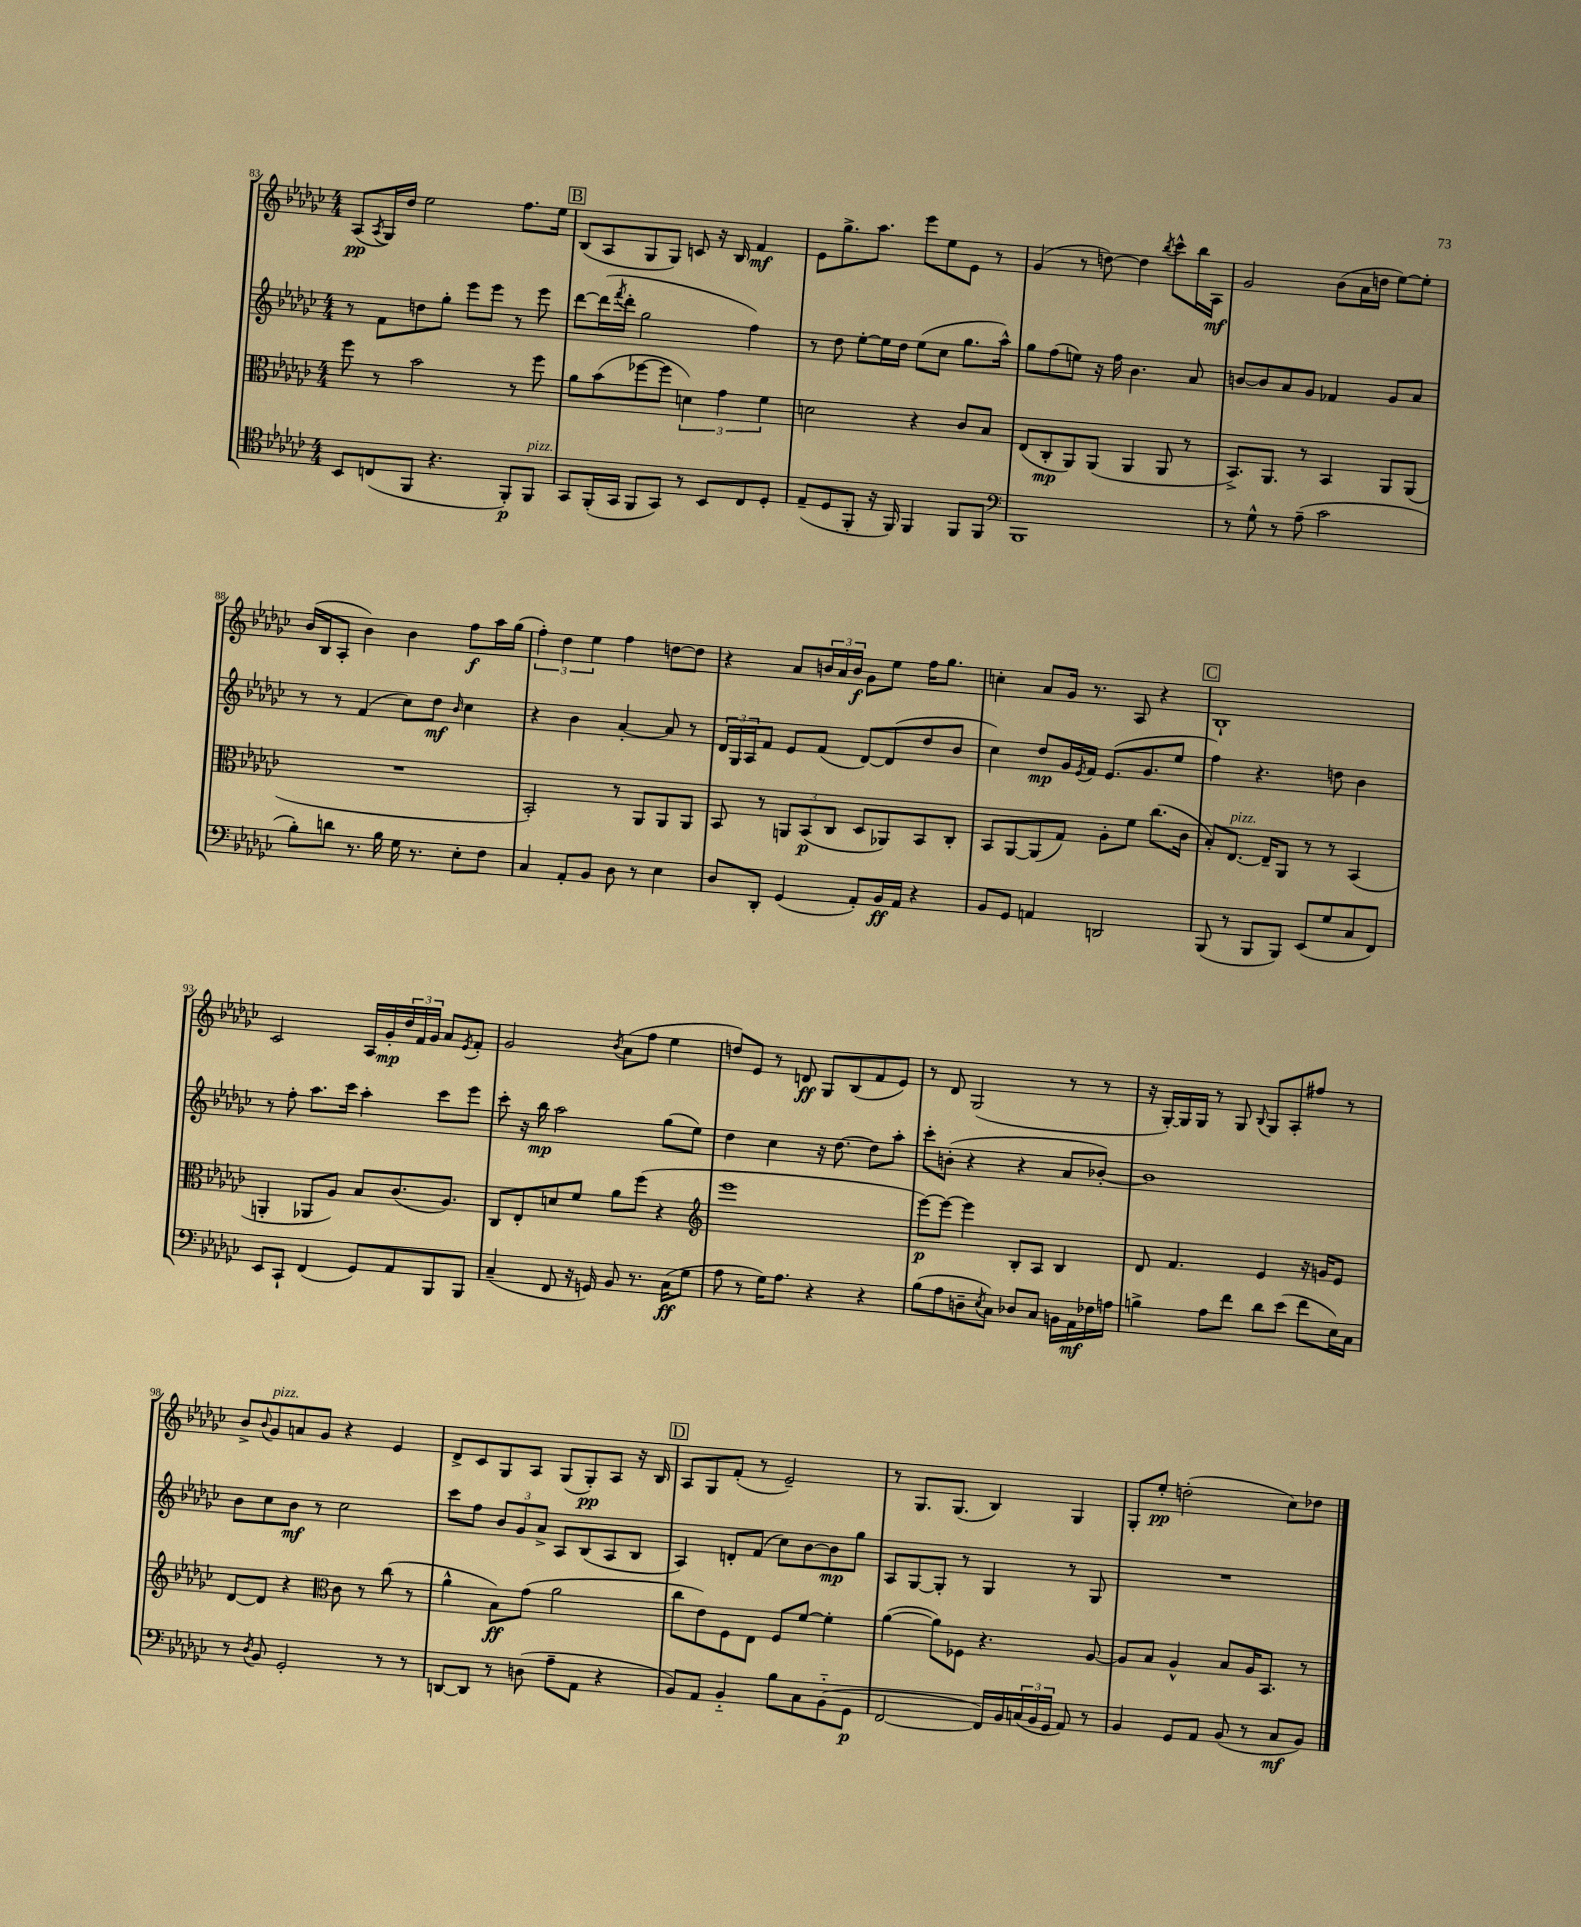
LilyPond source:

<<
\new StaffGroup <<
\new Staff = "s0" {
    \clef treble \key ges \major \numericTimeSignature \time 4/4
    aes8\pp( \acciaccatura { aes8 } ges16) des''16 ees''2 f''8. ees''16 |
    \mark \markup { \box "B" } bes8( aes8 ges8 ges8) c'8 r16 bes16 f'4\mf |
    ees'8 ges''8.-> aes''8. ees'''8 ees''8 ees'8 r8 |
    ges'4( r8 d''8~) d''4 \acciaccatura { bes''8 } ces'''8-^ bes''16 aes16\mf |
    ges'2 bes'8( aes'16 d''16 ees''8~) ees''8-. |
    bes'16( bes16 aes8-. bes'4) bes'4 f''8\f aes''16 ges''16( |
    \tuplet 3/2 { f''4-.) des''4 ees''4 } f''4 d''8~ d''8 |
    r4 aes'8 \tuplet 3/2 { b'16 aes'16 b'16\f } ges'8 ees''8 f''16 ges''8. |
    c''4-. aes'8 ges'16 r8. aes8 r4 |
    \mark \markup { \box "C" } bes1-! |
    ces'2 aes16 ges'16-.\mp \tuplet 3/2 { des''16 f'16 ges'16 } aes'8 \acciaccatura { ees'8 } f'8-. |
    ges'2 \acciaccatura { bes'8 } aes'8( f''8 ees''4 |
    d''8) ees'8 r8 d'8\ff ges8 bes8( f'8 ees'8) |
    r8 des'8 ges2( r8 r8 |
    r16 ges16~-.) ges16 ges16 r8 ges8 \appoggiatura { bes8 } ges8 aes8-. fis''8 r8 |
    bes'8-> \appoggiatura { bes'8 } ges'8^\markup { \italic "pizz." } a'8 ges'8 r4 ees'4 |
    des'8-> ces'8 ges8 aes8 ges8( ges8-.\pp) aes8 r16 bes16 |
    \mark \markup { \box "D" } aes8 ges8 f'8-.( r8 ees'2--) |
    r8 ges8. ges8.( bes4) ges4 |
    ges8-. ees''8-.\pp d''2-.( ces''8) des''8 \bar "|." |
}
\new Staff = "s1" {
    \clef treble \key ges \major \numericTimeSignature \time 4/4
    r8 f'8 d''8 ges''8-. ees'''8 ees'''8 r8 ees'''8 |
    \mark \markup { \box "B" } des'''8~ des'''16( \acciaccatura { f'''8 } des'''16-. ges''2 f''4) |
    r8 des''8 ees''8~-. ees''16 des''16 ees''8( ces''8 ges''8. aes''16-^) |
    ges''8 f''8( e''8) r16 f''16 bes'4. aes'8 |
    b'8~ b'8 aes'8 ges'8 fes'4 ges'8 aes'8 |
    r8 r8 f'4( ces''8) des''8\mf \grace { bes'16 } ces''4 |
    r4 bes'4 aes'4~-. aes'8 r8 |
    \tuplet 3/2 { des'16 ges16 aes16 } f'8 ees'8 f'8( des'8~) des'8( des''8 bes'8 |
    ces''4) des''8\mp ges'16 \acciaccatura { ees'8 } f'16 ees'8.( ges'8. ees''8 |
    \mark \markup { \box "C" } f''4) r4. d''8 bes'4 |
    r8 f''8-. aes''8. ces'''16 aes''4-. ces'''8 ees'''8 |
    ces'''8-. r16 bes''16\mp aes''2 ges''8( ees''8) |
    des''4 ces''4 r16 des''8.~ des''8 aes''8-. |
    ces'''8-. b'8-.( r4 r4 aes'8 bes'8~-.) |
    bes'1 |
    bes'8 ces''8 bes'8\mf r8 ces''2 |
    ces'''8 f''8 \tuplet 3/2 { bes'8 ges'8 aes'8-> } aes8 bes8( aes8 bes8 |
    \mark \markup { \box "D" } aes4) d'8-. f'8( ces''8) bes'8~ bes'8\mp ges''8 |
    aes8 ges8~ ges8-. r8 ges4 r8 ges8 |
    R1 \bar "|." |
}
\new Staff = "s2" {
    \clef alto \key ges \major \numericTimeSignature \time 4/4
    f''8 r8 bes'2 r8 f''8 |
    \mark \markup { \box "B" } aes'8 bes'8( fes''8~ fes''8 \tuplet 3/2 { d'4) ges'4 f'4 } |
    d'2 r4 ces'8 bes8 |
    ees8( ces8-.\mp aes,8) aes,8( aes,4 aes,8 r8 |
    bes,8.->) aes,8. r8 bes,4 aes,8 aes,8( |
    R1 |
    bes,2-.) r8 aes,8 aes,8 aes,8 |
    bes,8 r8 \tuplet 3/2 { a,8 bes,8\p( ces8 } des8 aes,8) bes,8 ces8-. |
    bes,8 aes,8~ aes,8( ges8) aes8-. f'8 ces''8.( ces'16 |
    \mark \markup { \box "C" } bes8-.) ees8.~^\markup { \italic "pizz." } ees16-- aes,8 r8 r8 bes,4( |
    a,4-. aes,8 aes8) bes8 ces'8.( aes8.) |
    ces8 ees8-. d'8 f'8 aes'8 f''8( r4 |
    \clef treble ees'''1 |
    ees'''8~\p) ees'''8~ ees'''4 bes8-. aes8 bes4 |
    des'8 f'4. ees'4 r16 g'16 ees'8 |
    des'8~ des'8 r4 \clef alto ces'8 r8 ces''8( r8 |
    aes'4-^ bes8\ff) ges'8( aes'2 |
    \mark \markup { \box "D" } ces''8 ees'8) f8 ees8 f8 f'8~ f'4-. |
    aes'4~( aes'8) fes8 r4. aes8~ |
    aes8 bes8 aes4-^ bes8 aes16 bes,8. r8 \bar "|." |
}
\new Staff = "s3" {
    \clef tenor \key ges \major \numericTimeSignature \time 4/4
    bes,8 c8( f,8 r4. f,8-.\p) f,8^\markup { \italic "pizz." } |
    \mark \markup { \box "B" } ges,8 f,16-.( ges,16 f,8 ges,8) r8 bes,8 ces8 des8-. |
    ees8--( des8 f,8-. r16 f,16) f,4 f,8 f,8 |
    \clef bass bes,,1 |
    r8 ges8-^ r8 aes8--( ces'2 |
    bes8-.) d'8 r8. bes16 ges16 r8. ees8-. f8 |
    ces4 aes,8-. bes,8 des8 r8 ees4 |
    des8 des,8-. ges,4( aes,8-.) bes,16\ff aes,16 r4 |
    bes,8 ges,8 a,4 d,2 |
    \mark \markup { \box "C" } bes,,8( r8 bes,,8 bes,,8) ees,8( ges8 ces8 f,8) |
    ees,8 ces,8-! f,4( ges,8) aes,8 bes,,8 bes,,8 |
    ces4--( f,8 r16 g,16) bes,8 r8. ces16\ff( ges8 |
    aes8 r8 ges16) aes8. r4 r4 |
    bes8( aes8 d8-- \acciaccatura { ees8 } ces8) des8 ces8 b,16 aes,16\mf fes16 a16 |
    b4-> aes8 f'8 des'8 ees'8( f'8 ees16) ces16 |
    r8 \acciaccatura { des8 } bes,8 ges,2-. r8 r8 |
    d,8~ d,8 r8 d8( aes8-- aes,8 r4 |
    \mark \markup { \box "D" } bes,8) aes,8 bes,4-_ bes8 ces8 bes,8-_( ges,8\p |
    f,2~ f,16) bes,16 \tuplet 3/2 { c16( bes,16 ges,16 } aes,8) r8 |
    bes,4 ges,8 aes,8 bes,8( r8 ces8\mf bes,8) \bar "|." |
}
>>
>>
\layout { \context { \Score currentBarNumber = #83 } }
